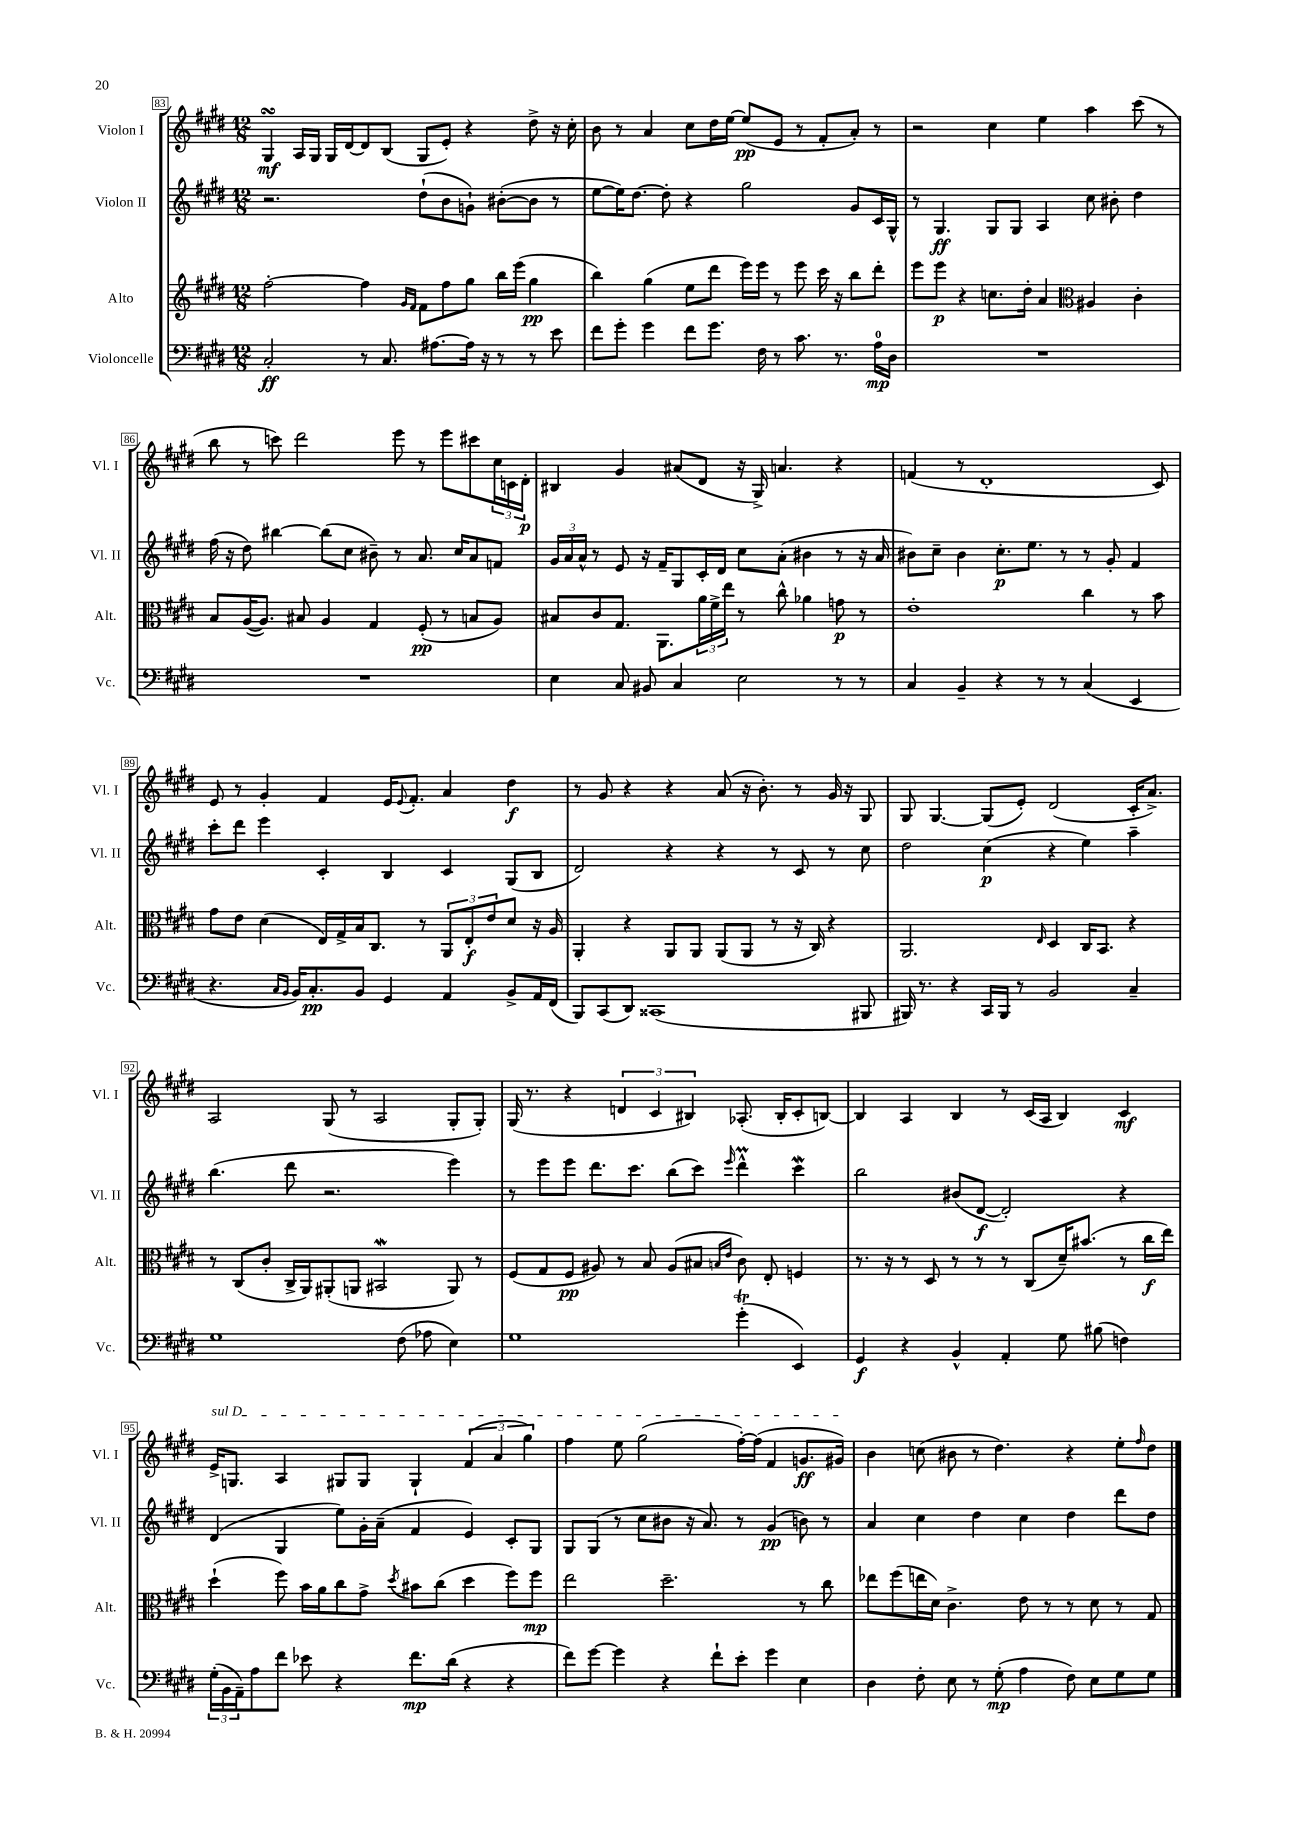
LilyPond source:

<<
\new StaffGroup <<
\new Staff = "s0" \with { instrumentName = "Violon I" shortInstrumentName = "Vl. I" } {
    \clef treble \key e \major \numericTimeSignature \time 12/8
    gis4\turn\mf a16 gis16 gis16 dis'16~ dis'8 b8( gis8 e'8-.) r4 dis''8-> r16 cis''16-. |
    b'8 r8 a'4 cis''8 dis''16 e''16~ e''8\pp( e'8 r8 fis'8-. a'8-.) r8 |
    r2 cis''4 e''4 a''4 cis'''8( r8 |
    b''8 r8 c'''8) dis'''2 e'''8 r8 e'''8 cis'''8 \tuplet 3/2 { cis''16 c'16 dis'16-.\p } |
    bis4 gis'4 ais'8( dis'8 r16 gis16->) a'4. r4 |
    f'4( r8 dis'1-. cis'8) |
    e'8 r8 gis'4-. fis'4 e'16 \appoggiatura { e'8 } fis'8.-. a'4 dis''4\f |
    r8 gis'8 r4 r4 a'8( r16 b'8.-.) r8 gis'16 r16 gis8 |
    gis8 gis4.~ gis8( e'8-.) dis'2( cis'16-. a'8.->) |
    a2 gis8( r8 a2 gis8-. gis8-.) |
    gis16( r8. r4 \tuplet 3/2 { d'4 cis'4 bis4) } aes8.-.( bis16-. cis'8-. b8~) |
    b4 a4 b4 r8 cis'16( a16 b4) cis'4\mf |
    \once \override TextSpanner.bound-details.left.text = \markup { \italic "sul D" } e'16->\startTextSpan g8. a4 gis8 gis8 gis4-! \tuplet 3/2 { fis'4( a'4 gis''4) } |
    fis''4 e''8 gis''2( fis''16~-.) fis''16( fis'4 g'8.\ff gis'16\stopTextSpan) |
    b'4 c''8( bis'8 r8 dis''4.) r4 e''8-. \grace { fis''16 } dis''8 \bar "|." |
}
\new Staff = "s1" \with { instrumentName = "Violon II" shortInstrumentName = "Vl. II" } {
    \clef treble \key e \major \numericTimeSignature \time 12/8
    r2. dis''8-!( b'8 g'8-!) bis'8~-.( bis'8 r8 |
    e''8~ e''16) dis''8.~ dis''8-. r4 gis''2 gis'8 cis'16 gis16-^ |
    r8 gis4.\ff gis8 gis8 a4 cis''8 bis'8-. dis''4 |
    fis''16( r16 dis''8) bis''4~ bis''8( cis''8 bis'8--) r8 a'8. cis''16 a'8 f'8 |
    \tuplet 3/2 { gis'16 a'16 a'16-^ } r8 e'8 r16 fis'16-- gis8 cis'16-. dis'16 cis''8 a'8-.( bis'4 r8 r16 a'16 |
    bis'8) cis''8-- bis'4 cis''8.-.\p e''8. r8 r8 gis'8-. fis'4 |
    cis'''8-. dis'''8 e'''4 cis'4-. b4 cis'4 gis8( b8 |
    dis'2) r4 r4 r8 cis'8 r8 cis''8 |
    dis''2 cis''4\p( r4 e''4) a''4-- |
    b''4.( dis'''8 r2. e'''4) |
    r8 e'''8 e'''8 dis'''8. cis'''8. b''8( cis'''8) \grace { e'''16 } dis'''4-^\prall cis'''4\mordent |
    b''2 bis'8( dis'8~\f dis'2-.) r4 |
    dis'4( gis4 e''8) gis'16-. a'16--( fis'4 e'4) cis'8-. gis8 |
    gis8 gis8( r8 cis''8 bis'8 r16 a'8.) r8 gis'4\pp( b'8) r8 |
    a'4 cis''4 dis''4 cis''4 dis''4 dis'''8 dis''8 \bar "|." |
}
\new Staff = "s2" \with { instrumentName = "Alto" shortInstrumentName = "Alt." } {
    \clef treble \key e \major \numericTimeSignature \time 12/8
    fis''2~-. fis''4 \grace { gis'16 fis'16 } fis'8 fis''8 gis''8 b''16 e'''16( gis''4\pp |
    b''4) gis''4( e''8 dis'''8 e'''16) e'''16 r8 e'''8 cis'''16 r16 b''8 dis'''8-. |
    e'''8 e'''8\p r4 c''8. dis''16-. a'4 \clef alto ais4 cis'4-. |
    b8 a16~( a8.) bis8 a4 gis4 fis8-.\pp( r8 b8 a8) |
    bis8 cis'8 gis8. a,8. \tuplet 3/2 { a'16 fis'16-> e''16 } r8 cis''8-^ aes'4 g'8\p r8 |
    e'1-. cis''4 r8 b'8 |
    gis'8 e'8 dis'4( e16) gis16-> b16 cis8. r8 \tuplet 3/2 { a,8 e8-.\f e'8 } dis'8 r16 a16 |
    a,4-. r4 a,8 a,8 a,8( a,8 r8 r16 cis16) r4 |
    a,2. \grace { e16 } dis4 cis16 b,8. r4 |
    r8 cis8( cis'8-. cis16-> a,16) ais,8-.( a,8 bis,2\mordent a,8) r8 |
    fis8( gis8 fis8\pp ais8) r8 b8 ais8( bis8 \grace { b16 e'16 } cis'8) e8-. f4 |
    r8. r16 r8 dis8 r8 r8 r8 cis8( dis'16--) bis'8.( r8 cis''16\f e''16) |
    dis''4-!( fis''8) b'16 a'16 cis''8 gis'8-> \acciaccatura { dis''8 } bis'8 cis''8( dis''4 fis''8) fis''8\mp |
    e''2 dis''2.-- r8 cis''8 |
    ees''8 fis''8( e''16 dis'16) cis'4.-> e'8 r8 r8 dis'8 r8 gis8 \bar "|." |
}
\new Staff = "s3" \with { instrumentName = "Violoncelle" shortInstrumentName = "Vc." } {
    \clef bass \key e \major \numericTimeSignature \time 12/8
    cis2-.\ff r8 cis8. ais8.~ ais16 r16 r8 r8 e'8 |
    fis'8 gis'8-. gis'4 fis'8 gis'8. fis16 r8 cis'8. r8. a16-0\mp dis16 |
    R1. |
    R1. |
    e4 cis8 bis,8 cis4 e2 r8 r8 |
    cis4 b,4-- r4 r8 r8 cis4( e,4 |
    r4. \grace { cis16 b,16 } b,16) cis8.-.\pp b,8 gis,4 a,4 b,8-> a,16 fis,16( |
    b,,8) cis,8( dis,8) cisis,1( bis,,8 |
    bis,,16) r8. r4 cis,16 bis,,16 r8 b,2 cis4-- |
    gis1 fis8( aes8 e4) |
    gis1 gis'4-.\trill( e,4) |
    gis,4\f r4 b,4-^ a,4-. gis8 bis8( f4) |
    \tuplet 3/2 { gis16-.( b,16 a,16--) } a8 fis'8 ees'8 r4 fis'8.\mp dis'16( r4 r4 |
    fis'8) gis'8~ gis'4 r4 fis'8-! e'8-. gis'4 e4 |
    dis4 fis8-. e8 r8 gis8-.\mp( a4 fis8) e8 gis8 gis8 \bar "|." |
}
>>
>>
\layout { \context { \Score currentBarNumber = #83 \override BarNumber.stencil = #(make-stencil-boxer 0.1 0.3 ly:text-interface::print) } }
